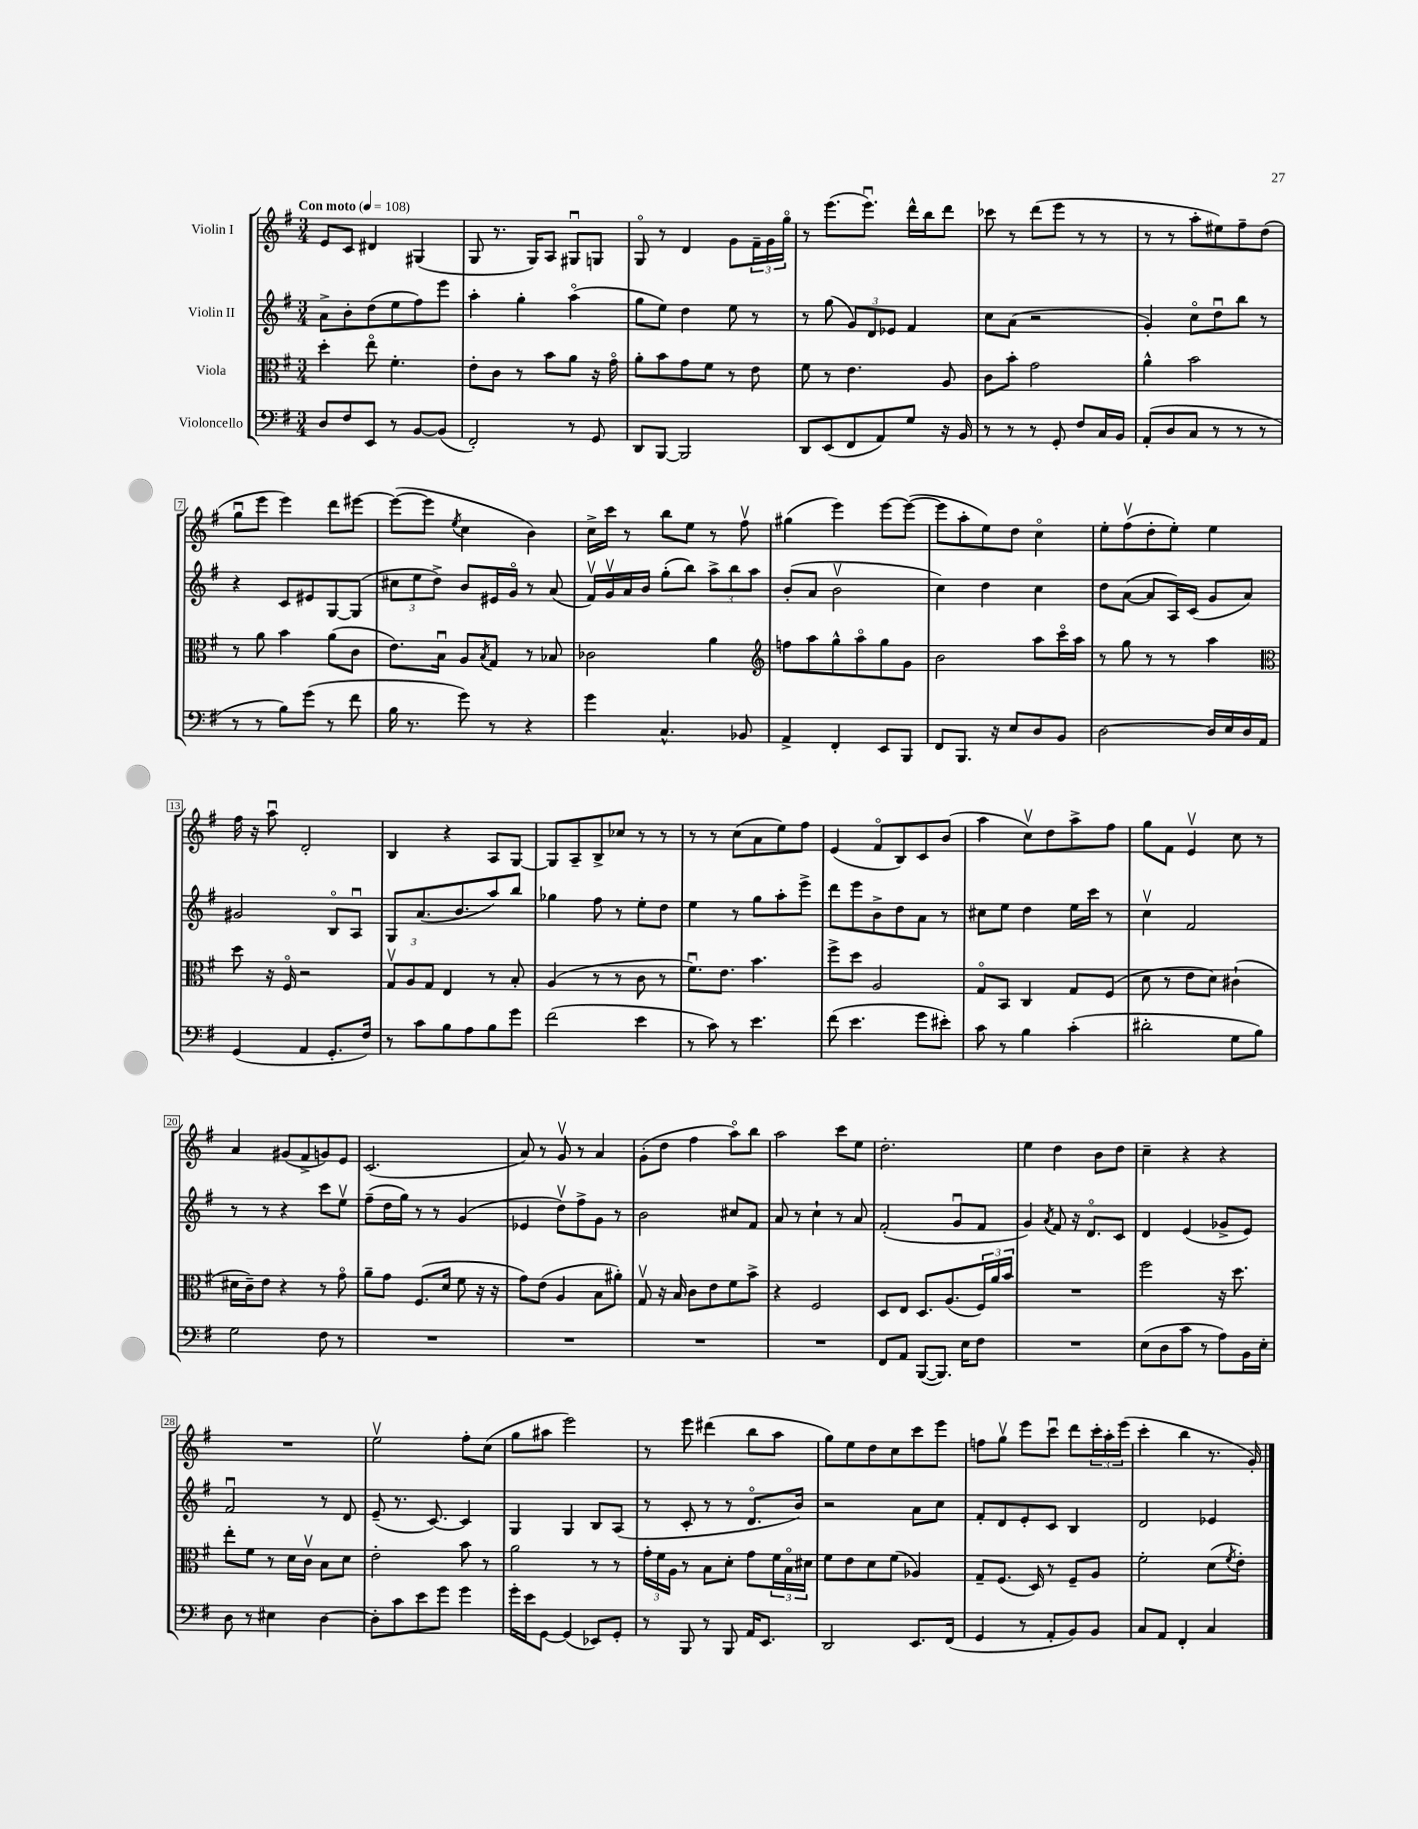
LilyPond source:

<<
\new StaffGroup <<
\new Staff = "s0" \with { instrumentName = "Violin I" } {
    \clef treble \key g \major \numericTimeSignature \time 3/4 \tempo "Con moto" 4 = 108
    e'8 c'8 dis'4 gis4( |
    g8 r8. g16) a8 gis8\downbow g8 |
    g8\flageolet r8 d'4 g'8 \tuplet 3/2 { fis'16-- g'16 g''16\flageolet } |
    r8 e'''8.( e'''8.\downbow) d'''16-^ b''16 d'''8 |
    ces'''8 r8 d'''8( e'''8 r8 r8 |
    r8 r8 a''8-. eis''8) fis''8-- d''8( |
    g''8\downbow e'''8 e'''4) d'''8 eis'''8~ |
    eis'''8~( eis'''8 \acciaccatura { e''8 } c''4 b'4) |
    c''16-> c'''16 r8 b''8 e''8 r8 fis''8\upbow |
    gis''4( e'''4) e'''8~ e'''8~( |
    e'''8 a''8-. e''8) d''8 c''4\flageolet |
    e''8-. fis''8\upbow( d''8-. e''8-.) e''4 |
    fis''16 r16 a''8\downbow d'2-. |
    b4 r4 a8 g8~ |
    g8 a8-- b8-> ces''8 r8 r8 |
    r8 r8 c''8( a'8 e''8) fis''8 |
    e'4( fis'8\flageolet b8) c'8 b'8( |
    a''4 c''8\upbow) d''8 a''8-> fis''8 |
    g''8 fis'8 e'4\upbow c''8 r8 |
    a'4 gis'8( fis'8-> g'8) e'8 |
    c'2.( |
    a'8) r8 g'8\upbow r8 a'4 |
    g'8-.( d''8 fis''4 a''8\flageolet) b''8 |
    a''2 c'''8 e''8 |
    d''2.-. |
    e''4 d''4 b'8 d''8 |
    c''4-- r4 r4 |
    R2. |
    e''2\upbow fis''8-. c''8( |
    g''8 ais''8 e'''2) |
    r8 e'''8 dis'''4( b''8 a''8 |
    g''8) e''8 d''8 c''8 c'''8 e'''8 |
    f''8 g''8\upbow e'''8 c'''8\downbow d'''8 \tuplet 3/2 { c'''16-. a''16-. e'''16( } |
    c'''4-. b''4 r8. g'16-.) \bar "|." |
}
\new Staff = "s1" \with { instrumentName = "Violin II" } {
    \clef treble \key g \major \numericTimeSignature \time 3/4
    a'8-> b'8-. d''8( e''8 fis''8) e'''8 |
    a''4-. g''4-. a''4\flageolet( |
    g''8 e''8) d''4 e''8 r8 |
    r8 g''8( \tuplet 3/2 { g'8) d'8 ees'8 } fis'4 |
    c''8 a'8( r2 |
    g'4-.) c''8\flageolet d''8\downbow b''8 r8 |
    r4 c'8 eis'8 g8~ g8( |
    \tuplet 3/2 { cis''8 e''8 d''8->) } b'8 eis'16 g'16\flageolet r8 a'8( |
    fis'16\upbow) g'16\upbow a'16 b'16 g''8-.( b''8) \tuplet 3/2 { a''8-> b''8 a''8 } |
    b'8-.( a'8 b'2\upbow |
    c''4) d''4 c''4 |
    d''8 a'8~( a'8 a16) c'16( g'8 a'8) |
    gis'2 b8\flageolet a8\downbow |
    g8 a'8.( b'8. a''8) b''8 |
    ges''4 fis''8 r8 e''8-. d''8 |
    e''4 r8 g''8 a''8-. e'''8-> |
    d'''8 e'''8 b'8-> d''8 a'8 r8 |
    cis''8 e''8 d''4 e''16 c'''16 r8 |
    c''4\upbow fis'2 |
    r8 r8 r4 c'''8 e''8\upbow |
    fis''8--( d''16 g''16) r8 r8 g'4( |
    ees'4 d''8\upbow) fis''8-> g'8 r8 |
    b'2 cis''8 fis'8 |
    a'8 r8 c''4-! r8 a'8 |
    fis'2-.( g'8\downbow fis'8 |
    g'4) \acciaccatura { a'8 } fis'8 r16 d'8.\flageolet c'8 |
    d'4 e'4( ges'8-> e'8) |
    fis'2\downbow r8 d'8 |
    e'8--( r8. c'8.~) c'4 |
    g4 g4 b8 a8( |
    r8 c'8-. r8 r8 d'8.\flageolet b'16) |
    r2 a'8 c''8 |
    fis'8-. d'8 e'8-. c'8 b4 |
    d'2 ees'4 \bar "|." |
}
\new Staff = "s2" \with { instrumentName = "Viola" } {
    \clef alto \key g \major \numericTimeSignature \time 3/4
    d''4-. e''8\flageolet fis'4.-. |
    e'8-. c'8 r8 b'8 a'8 r16 g'16\flageolet |
    a'8-. b'8 g'8 fis'8 r8 e'8 |
    fis'8 r8 e'4. a8 |
    c'8 b'8-. g'2 |
    a'4-^ b'2 |
    r8 a'8 b'4 a'8( c'8 |
    e'8.) b16\downbow a8 \acciaccatura { b8 } g8 r8 bes8 |
    ces'2 a'4 |
    \clef treble f''8 a''8 g''8-^ a''8\flageolet g''8 g'8 |
    b'2 a''8 c'''16\flageolet a''16 |
    r8 g''8 r8 r8 a''4 |
    \clef alto d''8 r16 fis16\flageolet r2 |
    \tuplet 3/2 { g8\upbow a8 g8 } e4 r8 b8-. |
    a4( r8 r8 c'8 r8 |
    fis'8.\downbow) e'8. b'4. |
    fis''8-> d''8 a2 |
    g8\flageolet b,8 c4 g8 fis8( |
    d'8 r8 e'8 d'8) cis'4-!( |
    dis'16 c'16--) e'8 r4 r8 g'8\flageolet |
    a'8-- g'8 fis8.( d'16 fis'8 r16 r16 |
    g'8) e'8( a4 b8 ais'8-.) |
    g8\upbow r16 b16 c'8 e'8 fis'8 b'8-> |
    r4 fis2 |
    d8 e8 d8. a8.( \tuplet 3/2 { fis16) a'16 b'16 } |
    R2. |
    fis''2 r16 d''8. |
    e''8-. fis'8 r8 d'16 c'16\upbow b8 d'8 |
    e'2-. b'8 r8 |
    a'2 r8 r8 |
    \tuplet 3/2 { g'16-. fis'16 a16 } r8 b8 d'8-. g'8 \tuplet 3/2 { fis'16 b16\flageolet dis'16 } |
    fis'8 e'8 d'8 fis'8( aes4) |
    g8-- fis8.( d16) r8 fis8-- a8 |
    fis'2-. d'8( \acciaccatura { fis'8 } e'8-.) \bar "|." |
}
\new Staff = "s3" \with { instrumentName = "Violoncello" } {
    \clef bass \key g \major \numericTimeSignature \time 3/4
    d8 fis8 e,8 r8 b,8~ b,8( |
    fis,2-.) r8 g,8 |
    d,8 b,,8~ b,,2 |
    d,8 e,8( fis,8 a,8) g8 r16 b,16 |
    r8 r8 r8 g,8-. fis8 c16 b,16 |
    a,8-.( d8 c8 r8 r8 r8 |
    r8 r8 b8) g'8( r8 fis'8 |
    b16 r8. g'8) r8 r4 |
    g'4 c4.-^ bes,8 |
    a,4-> fis,4-. e,8 b,,8 |
    fis,8 b,,8. r16 e8 d8 b,8 |
    d2~ d16 e16 d16 a,16 |
    g,4( a,4 g,8.-. fis16) |
    r8 c'8 b8 a8 b8 g'8 |
    fis'2( e'4 |
    r8 c'8) r8 e'4. |
    fis'8( e'4. g'8 eis'8-.) |
    c'8 r8 b4 c'4-.( |
    dis'2-. g8 b8) |
    g2 fis8 r8 |
    R2. |
    R2. |
    R2. |
    R2. |
    fis,8 a,8 b,,8~( b,,8.) e16 fis8 |
    R2. |
    e8( d8 c'8 r8 a8) b,16 e16-. |
    d8 r8 eis4 d4~ |
    d8-. c'8 e'8 g'8 g'4 |
    g'16-. e'16 g,8~ g,4( ees,8) g,8-. |
    r8 b,,8 r8 b,,8 a,16 e,8. |
    d,2 e,8. fis,16( |
    g,4 r8 a,8-. b,8) b,8 |
    c8 a,8 fis,4-. c4 \bar "|." |
}
>>
>>
\layout { \context { \Score \override BarNumber.stencil = #(make-stencil-boxer 0.1 0.3 ly:text-interface::print) } }
